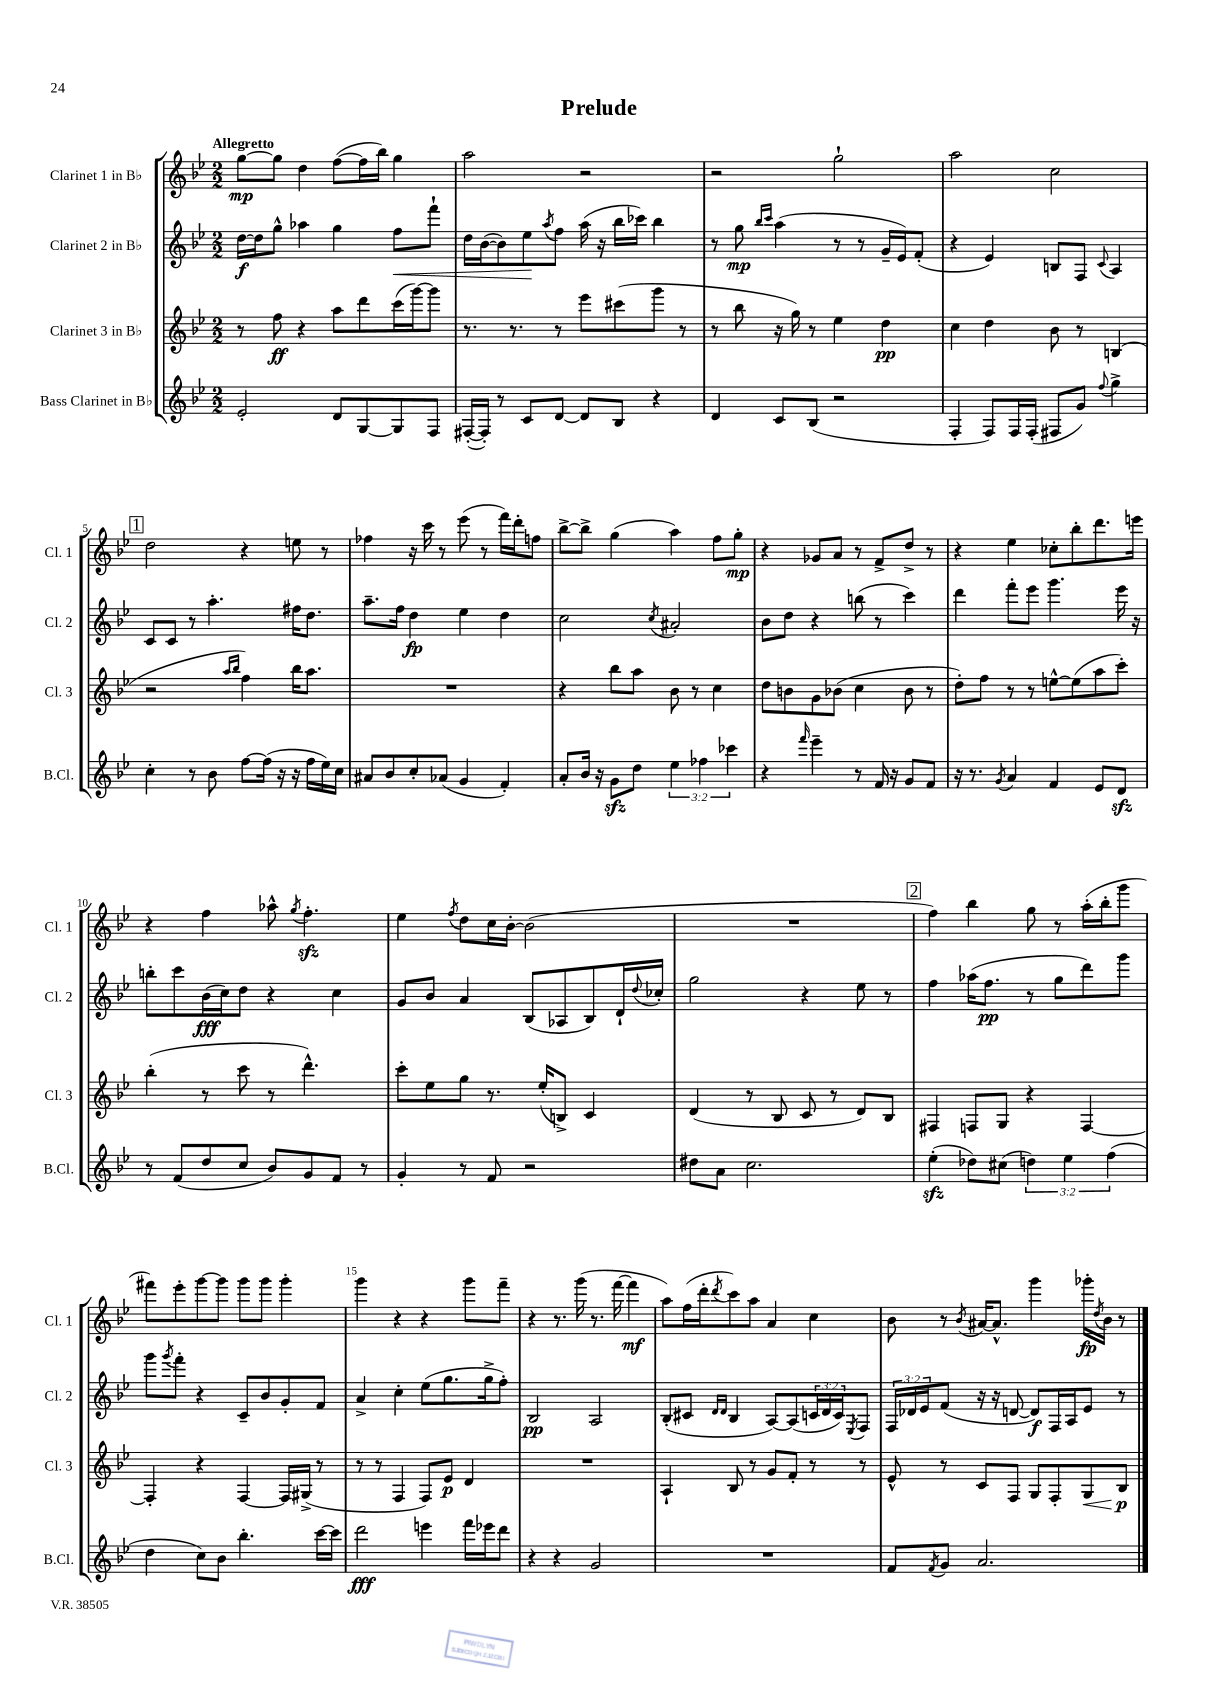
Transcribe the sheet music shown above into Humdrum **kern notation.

**kern	**kern	**kern	**kern
*staff4	*staff3	*staff2	*staff1
*clefG2	*clefG2	*clefG2	*clefG2
*k[b-e-]	*k[b-e-]	*k[b-e-]	*k[b-e-]
*M2/2	*M2/2	*M2/2	*M2/2
2e-'	8r	[16dd	[8gg
.	.	16dd]	.
.	8ff	8gg^^	8gg]
.	4r	4aa-	4dd
8d	8aa	4gg	([8ff
[8G	8ddd	.	16ff]
.	.	.	16bb-)
8G]	(16ccc	8ff	4gg
.	[16ggg)	.	.
8F	8ggg]	8fff`	.
=	=	=	=
([16F#'	8.r	16dd	2aa
16F#'])	.	([16b-	.
8r	.	8b-])	.
.	8.r	.	.
8c	.	8ee-	.
.	.	8qaa	.
[8d	8r	8ff	.
8d]	8eee-	(16aa	2r
.	.	16r	.
8B-	(8ccc#	16bb-	.
.	.	16ccc-)	.
4r	8ggg	4bb-	.
.	8r	.	.
=	=	=	=
4d	8r	8r	2r
.	8bb-	8gg	.
.	.	16qqbb-	.
.	.	16qqccc	.
8c	16r	(4aa	.
.	16gg)	.	.
(8B-	8r	.	.
2r	4ee-	8r	2gg`
.	.	8r	.
.	4dd	16g~	.
.	.	16e-)	.
.	.	(8f'	.
=	=	=	=
4F'	4cc	4r	2aa
8F)	4dd	4e-)	.
16F	.	.	.
(16F'	.	.	.
8F#	8b-	8B	2cc
8g)	8r	8F	.
8qqff	.	8qqc	.
4gg^	(4B	4A	.
=	=	=	=
4cc'	2r	8c	2dd
.	.	8c	.
8r	.	8r	.
8b-	.	4.aa'	.
.	16qqaa	.	.
.	16qqbb-	.	.
[8ff	4ff)	.	4r
(16ff]	.	.	.
16r	.	.	.
16r	16bb-	16ff#	8ee
16ff	8.aa	8.dd	.
16ee-)	.	.	8r
16cc	.	.	.
=	=	=	=
8a#	1r	8.aa~	4ff-
8b-	.	.	.
.	.	16ff	.
8cc'	.	4dd	16r
.	.	.	16ccc
(8a-	.	.	8r
4g	.	4ee-	(8eee-
.	.	.	8r
4f')	.	4dd	16fff)
.	.	.	16ddd'
.	.	.	8ff
=	=	=	=
8a'	4r	2cc	[8bb-^
16b-	.	.	8bb-^]
16r	.	.	.
8g	8bb-	.	(4gg
8dd	8aa	.	.
.	.	8qcc	.
6ee-	8b-	2a#'	4aa)
.	8r	.	.
6ff-	.	.	.
.	4cc	.	8ff
6ccc-	.	.	.
.	.	.	8gg'
=	=	=	=
4r	8dd	8b-	4r
.	8b	8dd	.
16qqfff	.	.	.
4eee-~	8g	4r	8g-
.	(8b-	.	8a
8r	4cc	(8bb	8r
16f	.	8r	8f^
16r	.	.	.
8g	8b-	4ccc)	8dd^
8f	8r	.	8r
=	=	=	=
16r	8dd')	4ddd	4r
8.r	.	.	.
.	8ff	.	.
8qg	.	.	.
4a	8r	8fff'	4ee-
.	8r	8eee-	.
4f	[8ee^^	4.ggg	8cc-'
.	(8ee]	.	8bb-'
8e-	8aa	.	8.ddd
8d	8ccc')	16eee-	.
.	.	16r	16eee
=	=	=	=
8r	(4bb-'	8bb'	4r
(8f	.	8ccc	.
8dd	8r	(16b-	4ff
.	.	16cc)	.
8cc	8ccc	8dd	.
8b-)	8r	4r	8aa-^^
.	.	.	8qgg
8g	4.ddd^^)	.	4.ff'
8f	.	4cc	.
8r	.	.	.
=	=	=	=
4g'	8ccc'	8g	4ee-
.	8ee-	8b-	.
.	.	.	8qff
8r	8gg	4a	8dd
8f	8.r	.	16cc
.	.	.	[16b-'
2r	.	(8B-	(2b-]
.	(16ee-'	.	.
.	8B^)	8A-	.
.	4c	8B-)	.
.	.	16d`	.
.	.	8qqdd	.
.	.	16cc-'	.
=	=	=	=
8dd#	(4d	2gg	1r
8a	.	.	.
2.cc	8r	.	.
.	8B-	.	.
.	8c	4r	.
.	8r	.	.
.	8d)	8ee-	.
.	8B-	8r	.
=	=	=	=
(4ee-'	4F#	4ff	4ff)
8dd-)	8F	(16aa-	4bb-
.	.	8.ff	.
(8cc#	8G	.	.
6dd)	4r	8r	8gg
.	.	8gg	8r
6ee-	.	.	.
.	[4F	8ddd)	(16aa'
.	.	.	16bb-'
(6ff	.	.	.
.	.	8ggg	8ggg
=	=	=	=
4dd	4F']	8ggg	8fff#)
.	.	8qggg	.
.	.	8fff'	8eee-'
8cc)	4r	4r	[8ggg
8b-	.	.	8ggg]
4.bb-'	[4F	8c~	8ggg
.	.	8b-	8ggg
.	16F]	8g'	4ggg'
.	(16G#^	.	.
[16ccc	8r	8f	.
16ccc]	.	.	.
=	=	=	=
2ddd	8r	4a^	4ggg
.	8r	.	.
.	4F	4cc'	4r
4eee	8F)	(8ee-	4r
.	8e-	8.gg	.
16fff	4d	.	8ggg
16eee-	.	16gg^	.
8ddd	.	8ff')	8fff~
=	=	=	=
4r	1r	2B-	4r
4r	.	.	8.r
.	.	.	(16ggg
2g	.	2A	8.r
.	.	.	[16fff
.	.	.	4fff]
=	=	=	=
1r	4A`	(8B-'	8aa)
.	.	8c#	(16ff
.	.	.	16ddd'
.	.	16qqd	.
.	.	16qqd	8qddd
.	8B-	4B-	8ccc)
.	8r	.	8aa
.	8g	[8A)	4a
.	8f'	(8A]	.
.	8r	24c	4cc
.	.	24d	.
.	.	24c)	.
.	.	8qE-	.
.	8r	8F	.
=	=	=	=
8f	8e-^^	24F	8b-
.	.	24d-	.
.	.	24e-	.
8qf	.	.	.
8g	8r	(8f	8r
.	.	.	8qb-
2.a	8c	16r	[16a#
.	.	16r	8.a#^^]
.	8F	[8d	.
.	8G	8d])	4ggg
.	8F'	16F	.
.	.	16A	.
.	8G	8e-	16ggg-'
.	.	.	8qdd
.	.	.	16b-
.	8B-	8r	8r
==	==	==	==
*-	*-	*-	*-
